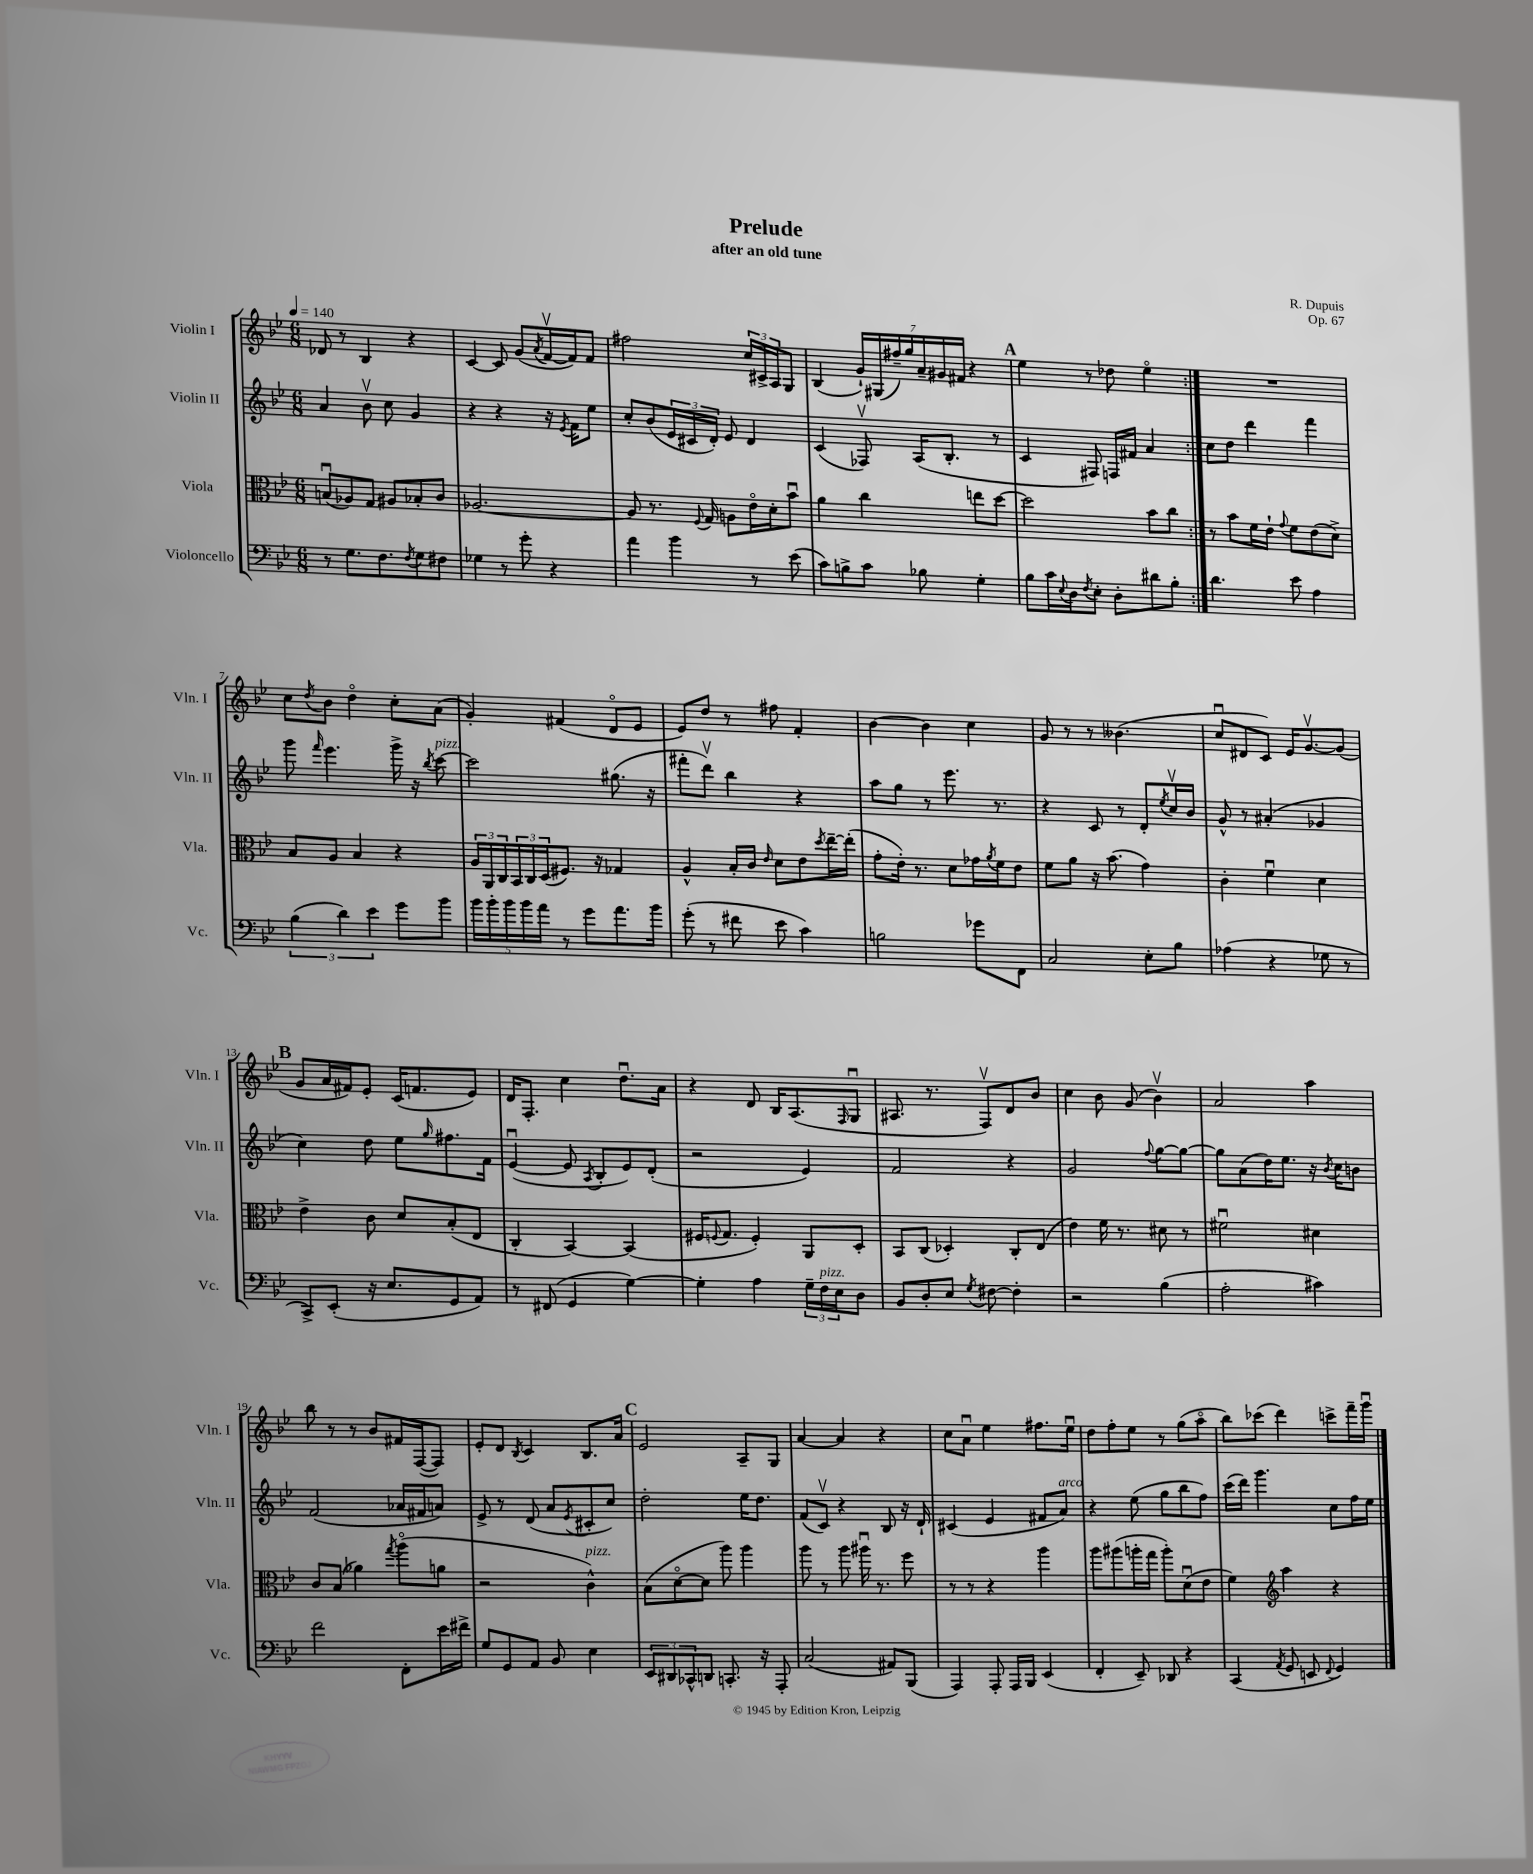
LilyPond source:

\header { title = "Prelude" composer = "R. Dupuis" subtitle = "after an old tune" opus = "Op. 67" }
<<
\new StaffGroup <<
\new Staff = "s0" \with { instrumentName = "Violin I" shortInstrumentName = "Vln. I" } {
    \clef treble \key bes \major \numericTimeSignature \time 6/8 \tempo 4 = 140
    \repeat volta 2 { des'8 r8 bes4 r4 |
    c'4~ c'8 g'8( \acciaccatura { a'8 } f'16~\upbow f'16) f'8 |
    fis''2 \tuplet 3/2 { c''16 cis'16-> a16 } g8 |
    bes4( \tuplet 7/4 { g'16-!) gis16( fis''16--) g''16 a'16-- gis'16 fis'16 } r4 |
    \mark \markup { \bold "A" } ees''4 r8 des''8 ees''4\flageolet | }
    R2. |
    c''8 \acciaccatura { d''8 } bes'8 d''4\flageolet c''8-. a'8( |
    g'4-.) fis'4( d'8\flageolet ees'8 |
    ees'8) d''8 r8 fis''8 f'4-. |
    bes'4~ bes'4 c''4 |
    g'8 r8 r8 beses'4.( |
    c''8\downbow dis'8 c'8) ees'16 g'8.~\upbow g'8( |
    \mark \markup { \bold "B" } g'8 a'16 fis'16) ees'8-. c'16( f'8. ees'8) |
    d'16 f8.-. c''4 d''8.\downbow a'16 |
    r4 d'8 bes16 a8.( \grace { f16 } g8\downbow |
    ais8. r8. f8\upbow) d'8 bes'8 |
    c''4 bes'8 g'8( bes'4\upbow) |
    a'2 a''4 |
    bes''8 r8 r8 bes'8 fis'16 f16~( f8) |
    ees'8-. d'8 \acciaccatura { bes8 } c'4 bes8. a'16 |
    \mark \markup { \bold "C" } ees'2 a8-- g8 |
    a'4~ a'4 r4 |
    c''8 a'8\downbow ees''4 fis''8. ees''16\downbow |
    d''8 f''8-. ees''8 r8 g''8( a''8\flageolet |
    bes''8) ces'''8( d'''4) c'''8-> f'''16-- g'''16\downbow \bar "|." |
}
\new Staff = "s1" \with { instrumentName = "Violin II" shortInstrumentName = "Vln. II" } {
    \clef treble \key bes \major \numericTimeSignature \time 6/8
    \repeat volta 2 { a'4 bes'8\upbow c''8 g'4 |
    r4 r4 r16 \acciaccatura { ees'8 } f'16 ees''8 |
    c''8-. bes'8( \tuplet 3/2 { ees'16 cis'16 d'16-.) } ees'8 d'4 |
    c'4( fes8\upbow) a16( bes8.-. r8 |
    \mark \markup { \bold "A" } c'4 fis8) f16 fis'16 a'4 | }
    c''8 d''8 d'''4 f'''4 |
    g'''8 \grace { f'''16 } ees'''4. g'''16-> r16 \acciaccatura { bes''8 } c'''8~^\markup { \italic "pizz." } |
    c'''2 gis''8.( r16 |
    fis'''8-. d'''8\upbow) bes''4 r4 |
    a''8 g''8 r8 ees'''8. r8. |
    r4 c'8 r8 d'8-. \acciaccatura { ees''8 } c''16\upbow bes'16 |
    g'8-^ r8 ais'4-.( ges'4 |
    \mark \markup { \bold "B" } c''4) d''8 ees''8 \grace { g''16 } fis''8. f'16 |
    ees'4~\downbow( ees'8 \acciaccatura { a8 } bes8-. ees'8) d'8-.( |
    r2 ees'4) |
    f'2 r4 |
    g'2 \appoggiatura { f''8 } g''8~ g''8~ |
    g''8 a'8( d''16) ees''8. r16 \acciaccatura { bes'8 } c''16 b'8 |
    f'2( aes'16 fis'16 a'8) |
    ees'8-> r8 d'8( a'8 \acciaccatura { ees'8 } cis'8-. c''8) |
    \mark \markup { \bold "C" } d''2-. ees''16 d''8. |
    f'8( c'8\upbow) r4 bes8 r16 d'16-! |
    cis'4( ees'4 fis'8 a'8^\markup { \italic "arco" }) |
    r4 ees''8( g''8 bes''8 f''8) |
    c'''16( d'''16) g'''4. c''8 f''16 ees''16 \bar "|." |
}
\new Staff = "s2" \with { instrumentName = "Viola" shortInstrumentName = "Vla." } {
    \clef alto \key bes \major \numericTimeSignature \time 6/8
    \repeat volta 2 { b8\downbow( aes8) g8 ais8 bes8-. c'8 |
    aes2.~ |
    aes8 r8. \appoggiatura { f8 } g16 a8 ees'16\flageolet d'16-. bes'8\downbow |
    a'4 c''4 e''8 d''8~ |
    \mark \markup { \bold "A" } d''2 bes'8 c''8 | }
    r8 bes'8 f'16 ees'16-! \appoggiatura { g'8 } f'8 ees'8( d'8->) |
    bes8 a8 bes4 r4 |
    \tuplet 3/2 { a16 a,16 c16 } \tuplet 3/2 { bes,16 c16 d16( } fis8.) r16 ges4 |
    a4-^ bes16-. c'16 \grace { ees'16 } d'8 ees'8 \acciaccatura { d''8 } ees''16~-- ees''16-.( |
    g'8-. ees'16-.) r8. d'8 ges'16 \acciaccatura { a'8 } f'16 ees'8 |
    f'8 a'8 r16 bes'8.( g'4) |
    c'4-. f'4\downbow d'4 |
    \mark \markup { \bold "B" } ees'4-> c'8 d'8 bes8-.( ees8 |
    c4-. bes,4~) bes,4( |
    fis16 \appoggiatura { f8 } g8. f4-.) a,8 d8-. |
    bes,8 c8( des4-.) c8-. ees8( |
    ees'4) f'16 r8. dis'8 r8 |
    fis'2\downbow dis'4 |
    c'8 bes8( aes'4) \acciaccatura { g''8 } a''8\flageolet( a'8 |
    r2 c'4-^^\markup { \italic "pizz." }) |
    \mark \markup { \bold "C" } bes8( d'8~\flageolet d'8 a''8) a''4 |
    a''8 r8 a''8 ais''16\downbow r8. f''8 |
    r8 r8 r4 a''4 |
    a''8 ais''8( a''16-. g''16 a''8-.) d'8\downbow( ees'8 |
    f'4) \clef treble a''4 r4 \bar "|." |
}
\new Staff = "s3" \with { instrumentName = "Violoncello" shortInstrumentName = "Vc." } {
    \clef bass \key bes \major \numericTimeSignature \time 6/8
    \repeat volta 2 { r8 g8. f8. \acciaccatura { f8 } g8 fis8 |
    ges4 r8 g'8-. r4 |
    a'4 bes'4 r8 ees'8( |
    c'8) b8-> c'8 bes8 g4-. |
    \mark \markup { \bold "A" } bes8 c'16 \appoggiatura { ees8 } d16 \acciaccatura { f8 } ees8-. d8-. dis'8 bes8-. | }
    d'4. ees'8 a4 |
    \tuplet 3/2 { bes4( d'4) ees'4 } g'8 bes'8 |
    \tuplet 5/4 { bes'16 bes'16-. bes'16 bes'16 a'16 } r8 g'8 a'8. bes'16 |
    g'8-.( r8 fis'8 ees'8 c'4) |
    b2 ges'8 f,8 |
    c2 ees8-. bes8 |
    aes4( r4 ges8 r8 |
    \mark \markup { \bold "B" } c,8->) ees,8-.( r16 ees8. g,8 a,8) |
    r8 fis,8( g,4 g4~) |
    g4-. a4 \tuplet 3/2 { g16-- f16^\markup { \italic "pizz." } ees16 } d8 |
    bes,8 d8-. ees8 \acciaccatura { g8 } fis8~ fis4-. |
    r2 bes4( |
    a2-. cis'4) |
    f'2 f,8-. ees'16 fis'16-> |
    g8 g,8 a,8 bes,8 ees4 |
    \mark \markup { \bold "C" } \tuplet 3/2 { ees,8 dis,8 ces,8-^ } d,8 c,8.-. r16 a,,8-. |
    c2( ais,8) bes,,8( |
    a,,4) a,,8-. a,,16 bes,,16 ees,4( |
    f,4-. ees,8--) des,8 r4 |
    c,4( \acciaccatura { a,8 } g,8 e,8 \appoggiatura { f,8 } g,4) \bar "|." |
}
>>
>>
